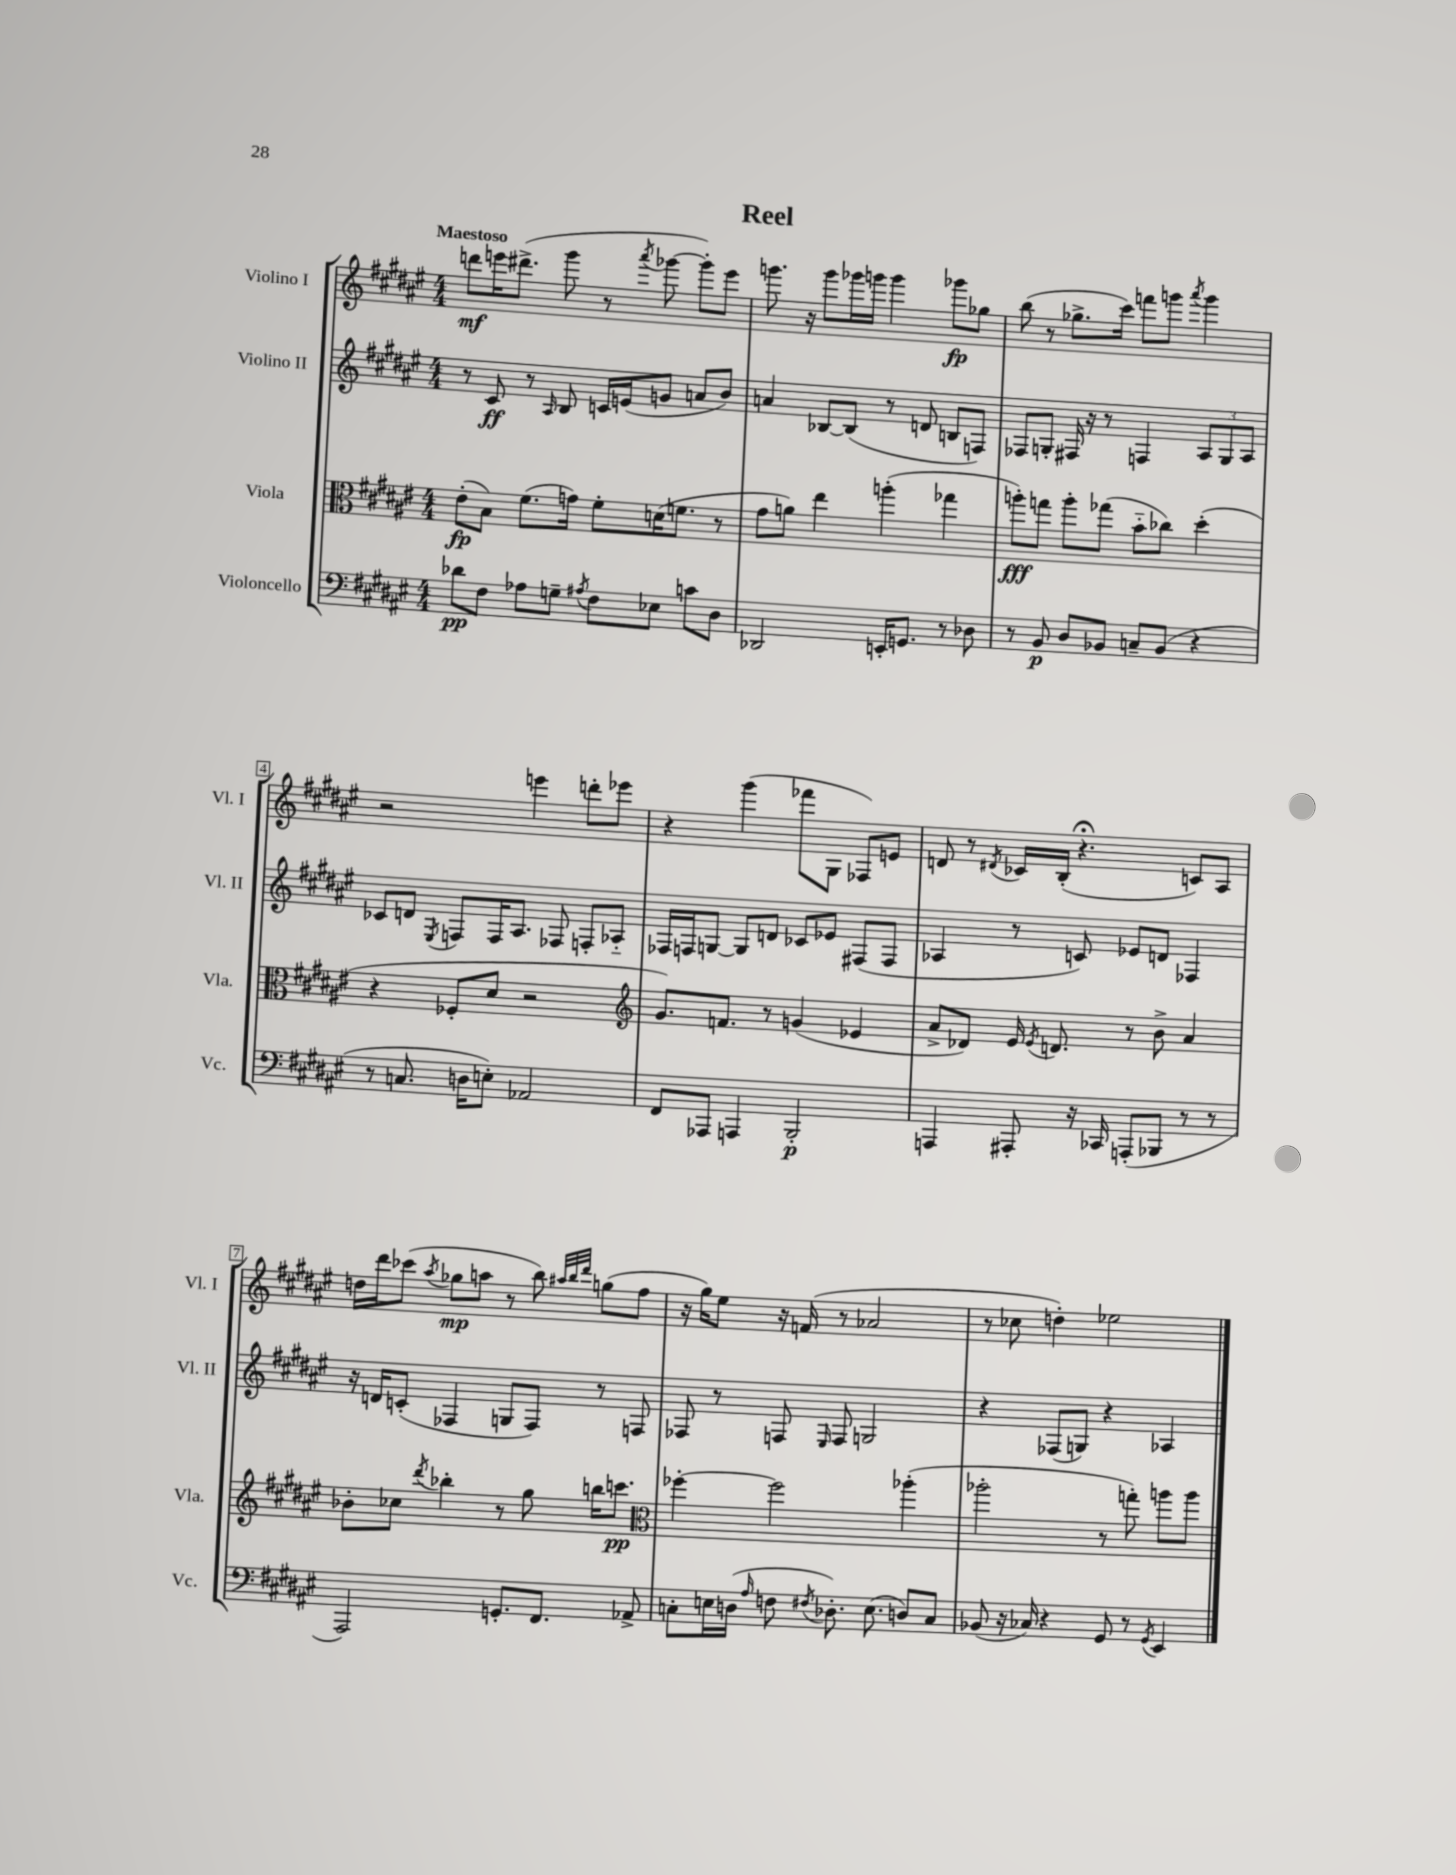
\header { title = "Reel" }
<<
\new StaffGroup <<
\new Staff = "s0" \with { instrumentName = "Violino I" shortInstrumentName = "Vl. I" } {
    \clef treble \key fis \major \numericTimeSignature \time 4/4 \tempo "Maestoso"
    \autoBeamOff d'''8[\mf e'''16 dis'''8.]->( gis'''8 r8 \acciaccatura { ais'''8 } ges'''8~ ges'''8[-.) e'''8] |
    g'''8. r16 g'''8[ ges'''16 g'''16] g'''4 ges'''8[\fp ges''8] |
    b''8( r8 ges''8.[-> cis'''16]) f'''8[ g'''8] \acciaccatura { ais'''8 } g'''4 |
    r2 e'''4 d'''8[-. ees'''8] |
    r4 gis'''4( fes'''8[ gis8] fes8[) e'8] |
    d'8 r8 \acciaccatura { dis'8 } ces'16[ b16]-.( r4.\fermata c'8[) ais8] |
    d''16[ dis'''16 ces'''8]( \acciaccatura { ais''8 } ges''8[\mp a''8] r8 b''8) \grace { ais''32[ b''32 dis'''32] } g''8[( fis''8] |
    r16 gis''16[) eis''8] r16 f'16( r8 aes'2 |
    r8 ces''8 d''4-.) ees''2 \bar "|." |
}
\new Staff = "s1" \with { instrumentName = "Violino II" shortInstrumentName = "Vl. II" } {
    \clef treble \key fis \major \numericTimeSignature \time 4/4
    \autoBeamOff r8 cis'8\ff r8 \grace { ais16 } b8 c'16[ e'16( g'8] a'8[ b'8]) |
    a'4 bes8[~ bes8]( r8 d'8 b8[ f8]) |
    fes8[ g8]-. fis16 r16 r8 f4 \tuplet 3/2 { ais8[ g8 ais8] } |
    ces'8[ d'8] \acciaccatura { eis8 } f8[ f16 ais8.] fes8 f8[-. aes8]-_ |
    fes16[ f16 g8]~ g8[ d'8] ces'8[ ees'8] fis8[( fis8] |
    aes4 r8 c'8) ees'8[ d'8] fes4 |
    r16 d'16[ c'8]-.( fes4 g8[ fes8]) r8 f8 |
    fes8 r8 f8 \grace { eis16 } f8 g2 |
    r4 fes8[( g8]) r4 aes4 \bar "|." |
}
\new Staff = "s2" \with { instrumentName = "Viola" shortInstrumentName = "Vla." } {
    \clef alto \key fis \major \numericTimeSignature \time 4/4
    \autoBeamOff eis'8[-.\fp( b8]) fis'8.[( g'16]) fis'8[-. d'16( f'8.] r8 |
    gis'8[ a'8]) eis''4 a''4-.( ges''4 |
    a''8[-.\fff) g''8] a''8[-. ges''8]( b'8[-_ ces''8]) dis''4-.( |
    r4 fes8[-. dis'8] r2 |
    \clef treble gis'8.[) f'8.] r8 g'4( ees'4 |
    ais'8[-> des'8]) eis'16 \acciaccatura { eis'8 } d'8. r8 b'8-> ais'4 |
    bes'8[-. ces''8] \acciaccatura { dis'''8 } bes''4-. r8 gis''8 b''16[ c'''8.]\pp |
    \clef alto fes''4~-. fes''2 aes''4-.( |
    aes''2-. r8 g''8-.) a''8[ a''8] \bar "|." |
}
\new Staff = "s3" \with { instrumentName = "Violoncello" shortInstrumentName = "Vc." } {
    \clef bass \key fis \major \numericTimeSignature \time 4/4
    \autoBeamOff des'8[\pp fis8] aes8[ g8]-- \acciaccatura { ais8 } fis8[ ees8] c'8[ dis8] |
    des,2 e,16[-. g,8.] r8 des8 |
    r8 b,8\p dis8[ bes,8] c8[-- bes,8]( r4 |
    r8 c8. d16[ e8]-.) aes,2 |
    fis,8[ aes,,8] a,,4 b,,2-.\p |
    a,,4 ais,,8-. r16 ces,16 a,,8[-.( bes,,8] r8 r8 |
    ais,,2) g,8.[-. fis,8.] aes,8-> |
    c8[-. e16 d16]( \grace { ais16 } f8 \acciaccatura { fis8 } des8.-.) e8.( d8[) c8] |
    bes,8( r16 ces16) r4 gis,8 r8 \acciaccatura { gis,8 } eis,4 \bar "|." |
}
>>
>>
\layout { \context { \Score \override BarNumber.stencil = #(make-stencil-boxer 0.1 0.3 ly:text-interface::print) } }
